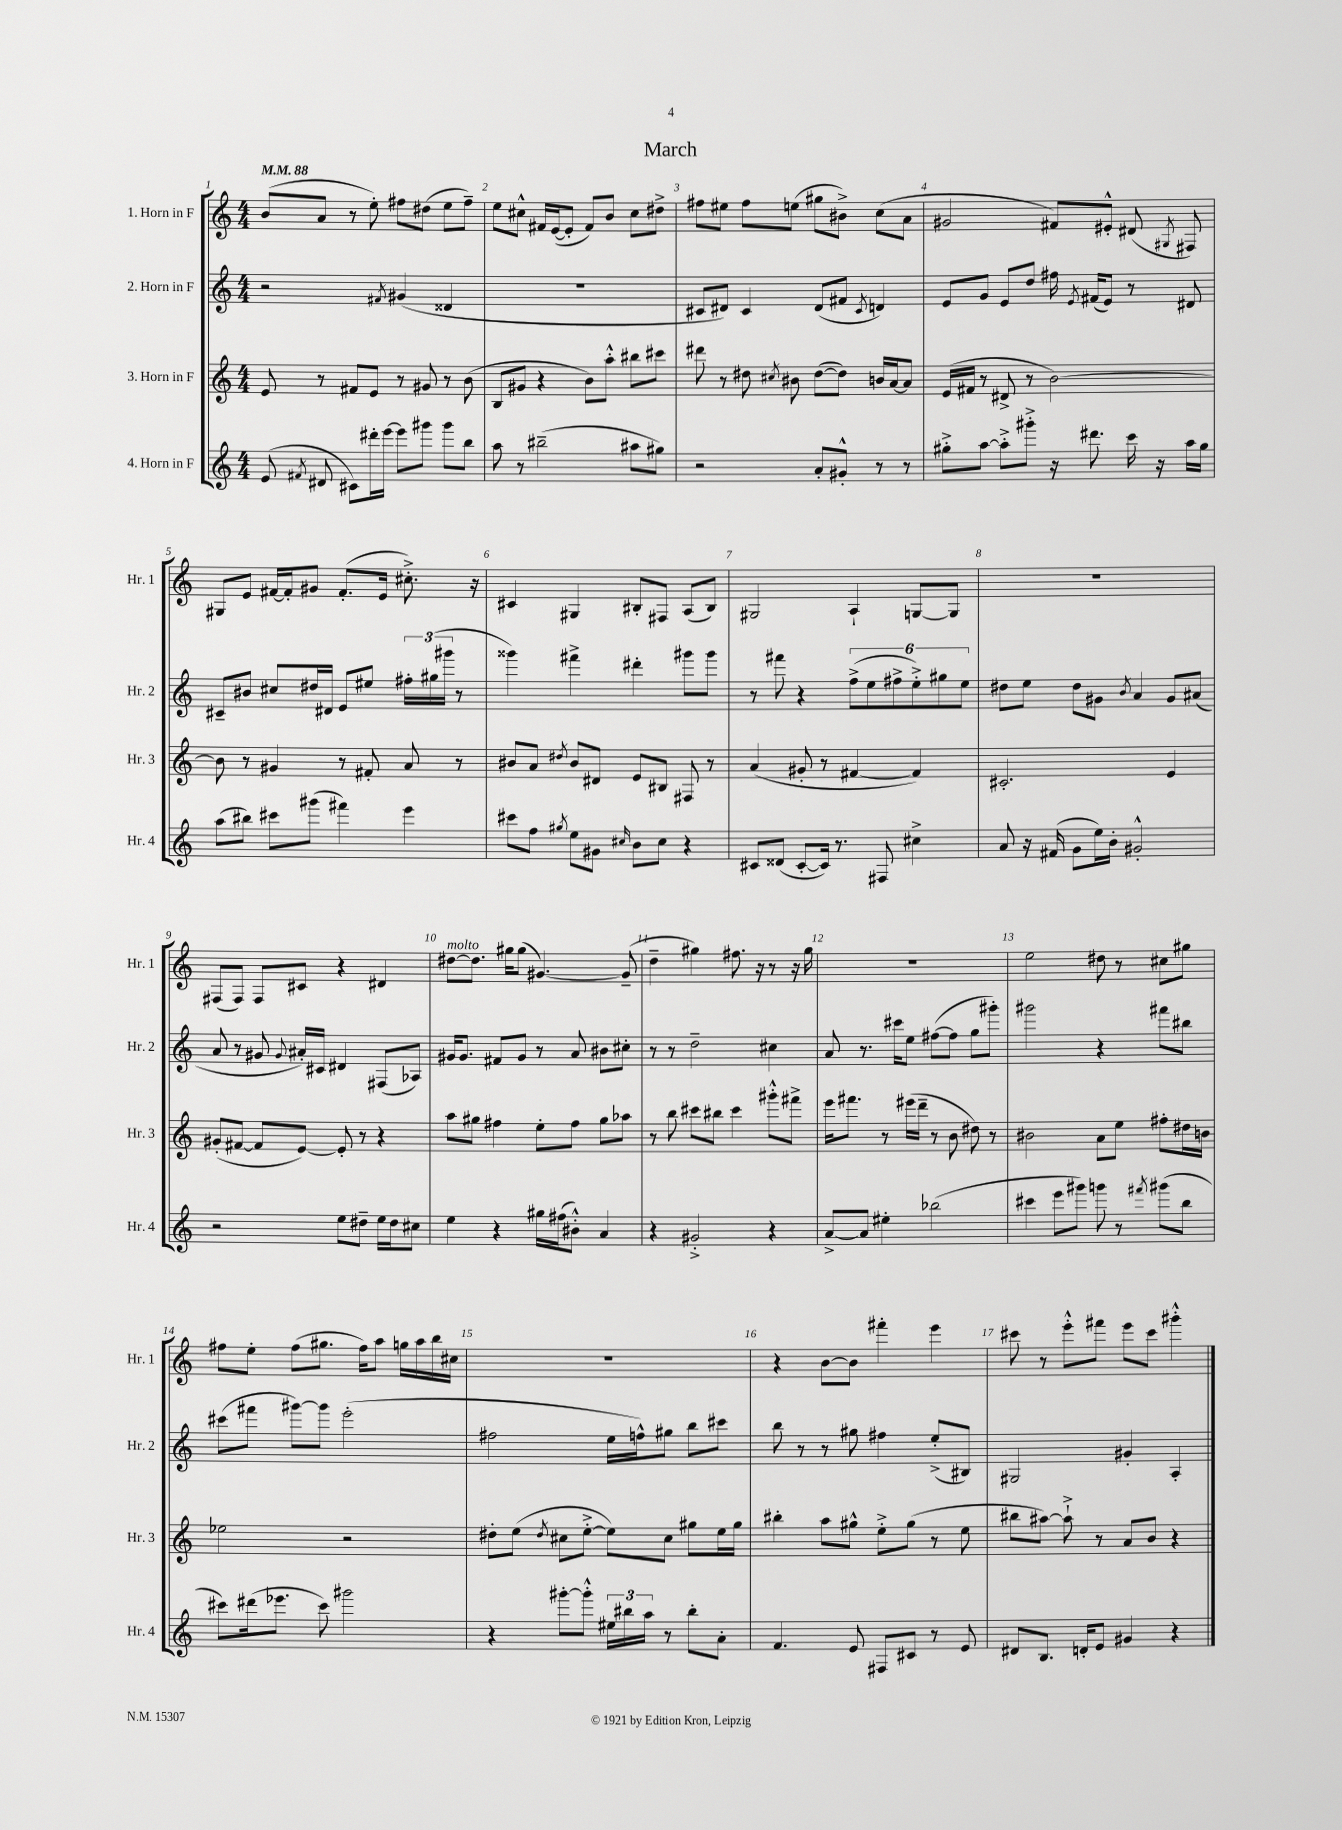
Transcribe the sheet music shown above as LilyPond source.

\header { title = "March" }
<<
\new StaffGroup <<
\new Staff = "s0" \with { instrumentName = "1. Horn in F" shortInstrumentName = "Hr. 1" } {
    \clef treble \key c \major \numericTimeSignature \time 4/4 \tempo 4 = 88
    \autoBeamOff b'8[( a'8] r8 e''8-.) fis''8[ dis''8]( e''8[ fis''8]--) |
    e''8[ cis''8]-^ fis'16[ e'16~( e'8]-. fis'8[) b'8] cis''8[ dis''8]-> |
    fis''8[ eis''8] fis''8[ e''8]( gis''8[ bis'8]->) c''8[( a'8] |
    gis'2 fis'8[) eis'8]-.-^ dis'8( \acciaccatura { gis8 } fis8) |
    gis8[ e'8] fis'16[~ fis'16-. gis'8] fis'8.[-.( e'16] cis''8.-.->) r16 |
    cis'4 gis4 bis8[-. fis8] a8[( bis8]) |
    gis2 a4-! g8[~ g8] |
    R1 |
    fis8[( fis8]) fis8[ cis'8] r4 dis'4 |
    dis''8[~^\markup { \italic "molto" } dis''8.] gis''16[ gis''8]( gis'4.~) gis'8--( |
    d''4-- gis''4) fis''8. r16 r8 r16 gis''16 |
    R1 |
    e''2 dis''8 r8 cis''8[ gis''8] |
    fis''8[ e''8]-. fis''8[( gis''8.] fis''16[) a''8] g''16[ a''16 b''16 cis''16] |
    R1 |
    r4 b'8[~ b'8] fis'''4-. e'''4 |
    cis'''8 r8 e'''8[-.-^ fis'''8] e'''8[ cis'''8] gis'''4-.-^ \bar "|." |
}
\new Staff = "s1" \with { instrumentName = "2. Horn in F" shortInstrumentName = "Hr. 2" } {
    \clef treble \key c \major \numericTimeSignature \time 4/4
    \autoBeamOff r2 \acciaccatura { fis'8 } gis'4( disis'4 |
    R1 |
    cis'8[ dis'8]) cis'4 dis'8[( fis'8] \acciaccatura { cis'8 } d'4) |
    e'8[ g'8] e'8[ d''8] fis''16 \acciaccatura { e'8 } fis'16[( e'8]) r8 dis'8 |
    cis'8[-- bis'8] cis''8[ dis''16 dis'16] e'8[ eis''8] \tuplet 3/2 { fis''16[-. gis''16( gis'''16] } r8 |
    gisis'''4) fis'''4-> dis'''4-. gis'''8[ gis'''8] |
    r8 fis'''8 r4 \tuplet 6/4 { f''8[->( e''8 fis''8-> e''8-.->) gis''8 e''8] } |
    dis''8[ e''8] dis''8[ gis'8] \acciaccatura { b'8 } a'4 gis'8[ ais'8]( |
    a'8 r8 gis'8 \appoggiatura { gis'8 } ais'16[-.) cis'16] dis'4 fis8[( aes8]) |
    gis'16[ gis'8.] fis'8[ gis'8] r8 a'8 bis'8[ cis''8]-. |
    r8 r8 d''2-- cis''4 |
    a'8 r8. cis'''16[ e''8] fis''8[~( fis''8] g''8[ gis'''8]-.) |
    gis'''2 r4 fis'''8[ bis''8] |
    cis'''8[( fis'''8] gis'''8[~) gis'''8] e'''2-.( |
    fis''2 e''16[ f''16-^) gis''8] b''8[ cis'''8] |
    b''8 r8 r8 gis''8 fis''4 e''8[-.->( bis8]) |
    gis2 gis'4-. a4-. \bar "|." |
}
\new Staff = "s2" \with { instrumentName = "3. Horn in F" shortInstrumentName = "Hr. 3" } {
    \clef treble \key c \major \numericTimeSignature \time 4/4
    \autoBeamOff e'8 r8 fis'8[ e'8] r8 gis'8 r8 b'8( |
    b8[ gis'8] r4 b'8[) a''8]-.-^ bis''8[ cis'''8] |
    dis'''8 r8 dis''8 \acciaccatura { cis''8 } bis'8 dis''8[~( dis''8]) b'16[ a'16~ a'8] |
    e'16[( fis'16] r8 dis'8-> r8 b'2~) |
    b'8 r8 gis'4 r8 fis'8-. a'8 r8 |
    bis'8[ a'8] \acciaccatura { dis''8 } bis'8[ dis'8] e'8[ bis8] fis8 r8 |
    a'4( gis'8-. r8 fis'4~ fis'4) |
    cis'2.-. e'4 |
    gis'8[-.( fis'8]~ fis'8[ e'8]~) e'8-. r8 r4 |
    a''8[ gis''8] fis''4 e''8[-. fis''8] gis''8[ aes''8] |
    r8 b''8 cis'''8[ bis''8] cis'''4 gis'''8[-.-^ fis'''8]-> |
    e'''16[ fis'''8.] r8 eis'''16[( d'''16]-- r8 b'8 dis''8) r8 |
    bis'2 a'8[ e''8] fis''8[-. dis''16 b'16] |
    ees''2 r2 |
    dis''8[-. e''8]( \acciaccatura { dis''8 } cis''8[ e''8]~-.-> e''8[) cis''8] gis''8[ e''16 gis''16] |
    bis''4-. a''8[ gis''8]-^ e''8[-.-> gis''8]( r8 e''8 |
    bis''8[ ais''8]~) ais''8-!-> r8 a'8[ b'8] r4 \bar "|." |
}
\new Staff = "s3" \with { instrumentName = "4. Horn in F" shortInstrumentName = "Hr. 4" } {
    \clef treble \key c \major \numericTimeSignature \time 4/4
    \autoBeamOff e'8( \acciaccatura { fis'8 } dis'8 cis'8[) dis'''16-. e'''16]~ e'''8[ gis'''8] gis'''8[ b''8] |
    a''8 r8 bis''2--( ais''8[ gis''8]) |
    r2 a'8[-. gis'8]-.-^ r8 r8 |
    gis''8[-.-> a''8]~ a''8[-.-> gis'''8]-.-> r16 dis'''8. c'''16 r16 a''16[ gis''16] |
    a''8[( bis''8]) cis'''8[ gis'''8]( fis'''4) e'''4 |
    cis'''8[ f''8] \acciaccatura { gis''8 } e''8[ gis'8] \grace { cis''16 } b'8[ cis''8] r4 |
    cis'8[ disis'8]( cis'8[~-. cis'16]) r8. fis8 cis''4-> |
    a'8 r16 fis'16( g'8[ e''16) b'16]-. gis'2-.-^ |
    r2 e''8[ dis''8]-- e''16[ dis''16 cis''8] |
    e''4 r4 gis''16[ fis''16( bis'8]-.-^) a'4 |
    r4 gis'2-.-> r4 |
    a'8[~-> a'8] eis''4-. bes''2( |
    cis'''4 e'''8[ gis'''8]) g'''8 r8 \acciaccatura { fis'''8 } gis'''8[( b''8] |
    cis'''8[) dis'''16( ees'''8.] cis'''8) gis'''2 |
    r4 gis'''8[~-. gis'''8]-.-^ \tuplet 3/2 { eis''16[ bis''16 a''16] } r8 bis''8[-. a'8]-. |
    f'4. e'8 fis8[ cis'8] r8 e'8 |
    dis'8[ b8.] d'16[-. e'8] gis'4 r4 \bar "|." |
}
>>
>>
\layout { \context { \Score \override BarNumber.break-visibility = ##(#f #t #t) barNumberVisibility = #all-bar-numbers-visible } }
